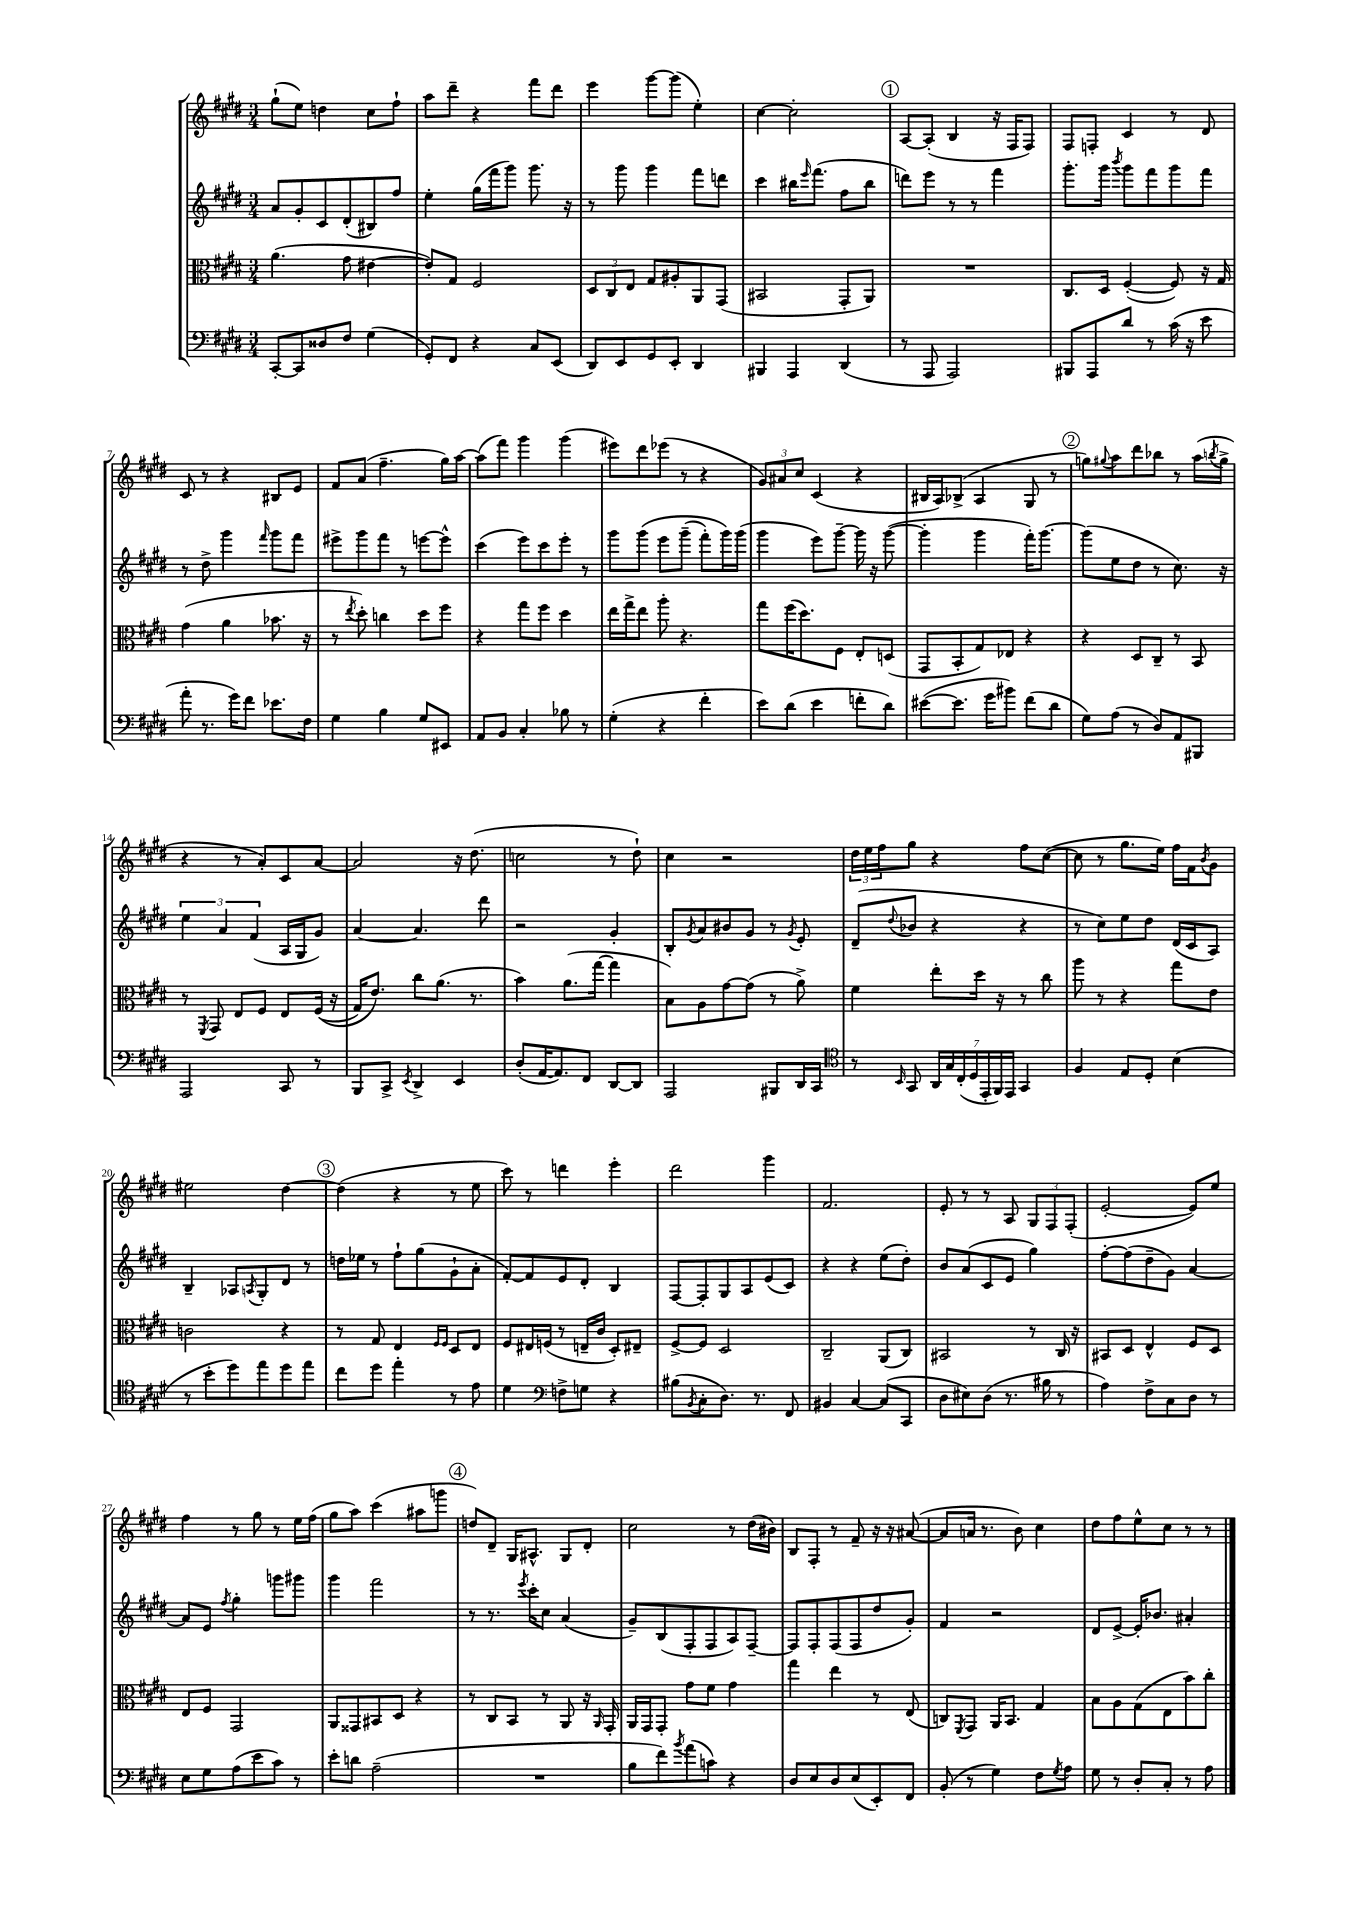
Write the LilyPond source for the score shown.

<<
\new StaffGroup <<
\new Staff = "s0" {
    \clef treble \key e \major \numericTimeSignature \time 3/4
    gis''8-!( e''8) d''4 cis''8 fis''8-! |
    a''8 dis'''8-- r4 fis'''8 dis'''8 |
    e'''4 gis'''8~ gis'''8( e''4-.) |
    cis''4~ cis''2-. |
    \mark \markup { \circle "1" } a8~ a8-.( b4 r16 fis16 fis8) |
    fis8 f8-. cis'4 r8 dis'8 |
    cis'8 r8 r4 bis8 e'8 |
    fis'8 a'8( fis''4.-- gis''16) a''16~ |
    a''8( fis'''8) gis'''4 gis'''4( |
    eis'''8) dis'''8 ees'''8( r8 r4 |
    \tuplet 3/2 { gis'8) ais'8 cis''8 } cis'4( r4 |
    bis16 a16) bes8->( a4 gis8 r8 |
    \mark \markup { \circle "2" } g''8) \appoggiatura { gis''8 } a''8 dis'''8 bes''8 r8 a''16( \acciaccatura { b''8 } gis''16-> |
    r4 r8 a'8-.) cis'8 a'8~ |
    a'2 r16 dis''8.( |
    c''2 r8 dis''8-!) |
    cis''4 r2 |
    \tuplet 3/2 { dis''16 e''16 fis''16 } gis''8 r4 fis''8 cis''8~( |
    cis''8 r8 gis''8. e''16) fis''16 fis'16 \acciaccatura { b'8 } gis'8 |
    eis''2 dis''4~ |
    \mark \markup { \circle "3" } dis''4( r4 r8 e''8 |
    cis'''8) r8 d'''4 e'''4-. |
    dis'''2 gis'''4 |
    fis'2. |
    e'8-. r8 r8 a8 \tuplet 3/2 { gis8 fis8 fis8-.( } |
    e'2~-. e'8) e''8 |
    fis''4 r8 gis''8 r8 e''16 fis''16( |
    gis''8 a''8) cis'''4( ais''8 g'''8 |
    \mark \markup { \circle "4" } d''8) dis'8-- gis16 ais8.-^ gis8 dis'8-. |
    cis''2 r8 dis''16( bis'16) |
    b8 fis8-. r8 fis'8-- r16 r16 ais'8~( |
    ais'8 a'16 r8. b'8) cis''4 |
    dis''8 fis''8 e''8-^ cis''8 r8 r8 \bar "|." |
}
\new Staff = "s1" {
    \clef treble \key e \major \numericTimeSignature \time 3/4
    a'8 gis'8-. cis'8 dis'8-.( bis8) fis''8 |
    e''4-. gis''16( fis'''16 gis'''8) gis'''8. r16 |
    r8 gis'''8 gis'''4 fis'''8 d'''8 |
    cis'''4 bis''16 \grace { e'''16 } fis'''8.( fis''8 bis''8 |
    \mark \markup { \circle "1" } d'''8) e'''8 r8 r8 fis'''4 |
    gis'''8.-. gis'''16 \acciaccatura { b'''8 } gis'''8 fis'''8 gis'''8 fis'''8 |
    r8 dis''8-> gis'''4 \grace { fis'''16 } gis'''8 fis'''8 |
    eis'''8-> gis'''8 fis'''8 r8 e'''8~ e'''8-^ |
    cis'''4( e'''8) cis'''8 e'''8-. r8 |
    gis'''8 gis'''8\( e'''8 gis'''8--( fis'''8-.) gis'''16\) gis'''16( |
    gis'''4 e'''8) gis'''8~-- gis'''16 r16 gis'''8~( |
    gis'''4-. gis'''4 fis'''16-.) gis'''8.~ |
    \mark \markup { \circle "2" } gis'''8( e''8 dis''8 r8 cis''8.) r16 |
    \tuplet 3/2 { e''4 a'4 fis'4( } a16 gis16 gis'8) |
    a'4~ a'4. dis'''8 |
    r2 gis'4-. |
    b8-. \acciaccatura { gis'8 } a'8 bis'8 gis'8 r8 \acciaccatura { gis'8 } e'8-. |
    dis'8--( \appoggiatura { dis''8 } bes'8 r4 r4 |
    r8 cis''8) e''8 dis''8 dis'16( cis'16 a8) |
    b4-- aes8 \acciaccatura { a8 } gis8-. dis'8 r8 |
    \mark \markup { \circle "3" } d''16 ees''16 r8 fis''8-! gis''8( gis'8-! a'8-. |
    fis'8~-.) fis'8 e'8 dis'8-. b4 |
    fis8~ fis8-. gis8 a8 e'8( cis'8) |
    r4 r4 e''8( dis''8-.) |
    b'8 a'8( cis'8 e'8 gis''4) |
    fis''8~-. fis''8( dis''8-- gis'8) a'4~ |
    a'8 e'8 \acciaccatura { fis''8 } gis''4-. g'''8 gis'''8 |
    gis'''4 fis'''2 |
    \mark \markup { \circle "4" } r8 r8. \acciaccatura { e'''8 } cis'''16-. cis''8 a'4( |
    gis'8--) b8( fis8-. fis8 a8) fis8~-- |
    fis8 fis8-. fis8( fis8 dis''8 gis'8-.) |
    fis'4 r2 |
    dis'8 e'8~-> e'16-. bes'8. ais'4-. \bar "|." |
}
\new Staff = "s2" {
    \clef alto \key e \major \numericTimeSignature \time 3/4
    a'4.( gis'8 eis'4~ |
    eis'8-.) gis8 fis2 |
    \tuplet 3/2 { dis8 cis8 e8 } gis8 ais8-. a,8 gis,8( |
    bis,2 gis,8-. a,8) |
    \mark \markup { \circle "1" } R2. |
    cis8. dis16 fis4~-.( fis8) r16 gis16 |
    gis'4( a'4 bes'8. r16 |
    r8 \acciaccatura { e''8 } dis''8-.) c''4 dis''8 fis''8 |
    r4 gis''8 fis''8 dis''4 |
    e''16 gis''16-> e''8 a''8-. r4. |
    gis''8 fis''16( dis''8.) fis8 e8-. d8( |
    gis,8 b,8-. gis8) ees8 r4 |
    \mark \markup { \circle "2" } r4 dis8 cis8-- r8 b,8 |
    r8 \acciaccatura { fis,8 } gis,8 e8 fis8 e8 fis16(\( r16 |
    gis16) e'8.\) cis''8 a'8.( r8. |
    b'4) a'8.( gis''16~ gis''4 |
    b8) a8 gis'8~ gis'8( r8 a'8->) |
    fis'4 e''8-. dis''16 r16 r8 cis''8 |
    a''8 r8 r4 gis''8 e'8 |
    c'2 r4 |
    \mark \markup { \circle "3" } r8 gis8 e4 \grace { fis16 fis16 } dis8 e8 |
    fis8 eis16 f16( r8 e16-- cis'16 dis8-.) eis8-- |
    fis8~-> fis8 dis2 |
    cis2-- a,8( cis8) |
    bis,2 r8 cis16 r16 |
    bis,8 dis8 e4-^ fis8 dis8 |
    e8 fis8 gis,2 |
    a,8 gisis,8 bis,8 dis8 r4 |
    \mark \markup { \circle "4" } r8 cis8 b,8 r8 a,8 r16 \grace { a,16 } gis,16-. |
    a,16 gis,16 gis,8-. gis'8 fis'8 gis'4 |
    gis''4 e''4 r8 e8( |
    c8) \acciaccatura { fis,8 } gis,8 a,16 b,8. gis4 |
    b8 a8 gis8( e8 b'8) cis''8-. \bar "|." |
}
\new Staff = "s3" {
    \clef bass \key e \major \numericTimeSignature \time 3/4
    cis,8~-. cis,8 disis8 fis8 gis4( |
    gis,8-.) fis,8 r4 cis8 e,8( |
    dis,8) e,8 gis,8 e,8-. dis,4 |
    bis,,4 a,,4 dis,4( |
    \mark \markup { \circle "1" } r8 a,,8 a,,2) |
    bis,,8 a,,8 dis'8 r8 cis'16( r16 e'8 |
    a'8-. r8. gis'16) fis'8 ees'8. fis16 |
    gis4 b4 gis8 eis,8 |
    a,8 b,8 cis4-. bes8 r8 |
    gis4-.( r4 fis'4-. |
    e'8) dis'8( e'4 f'8-. dis'8) |
    eis'8~( eis'8. gis'16 bis'8) fis'8( dis'8 |
    \mark \markup { \circle "2" } gis8) a8( r8 dis8) a,8 bis,,8 |
    a,,2 cis,8 r8 |
    b,,8 cis,8-> \acciaccatura { e,8 } dis,4-> e,4 |
    dis8-.( a,16~ a,8.) fis,8 dis,8~ dis,8 |
    a,,2 bis,,8 dis,16 cis,16 |
    \clef tenor r8 \grace { b,16 } gis,8 \tuplet 7/4 { a,16 gis16 cis16-.( dis16 e,16-. fis,16) e,16 } gis,4 |
    fis4 e8 dis8-. b4( |
    r8 b'8-. dis''8) e''8 dis''8 e''8 |
    \mark \markup { \circle "3" } cis''8 dis''8 e''4-. r8 e'8 |
    dis'4 \clef bass f8-> g8 r4 |
    bis8( \acciaccatura { b,8 } cis8-. dis8.) r8. fis,8 |
    bis,4 cis4~ cis8( cis,8 |
    dis8 eis8) dis8( r8. bis16 r8 |
    a4) fis8-> cis8 dis8 r8 |
    e8 gis8 a8( e'8 cis'8) r8 |
    e'8-. d'8 a2--( |
    \mark \markup { \circle "4" } R2. |
    b8 fis'8) \acciaccatura { b'8 } a'8( c'8) r4 |
    dis8 e8 dis8 e8( e,8-.) fis,8 |
    b,8-.( r8 gis4) fis8 \acciaccatura { gis8 } a8 |
    gis8 r8 dis8-. cis8-. r8 a8 \bar "|." |
}
>>
>>
